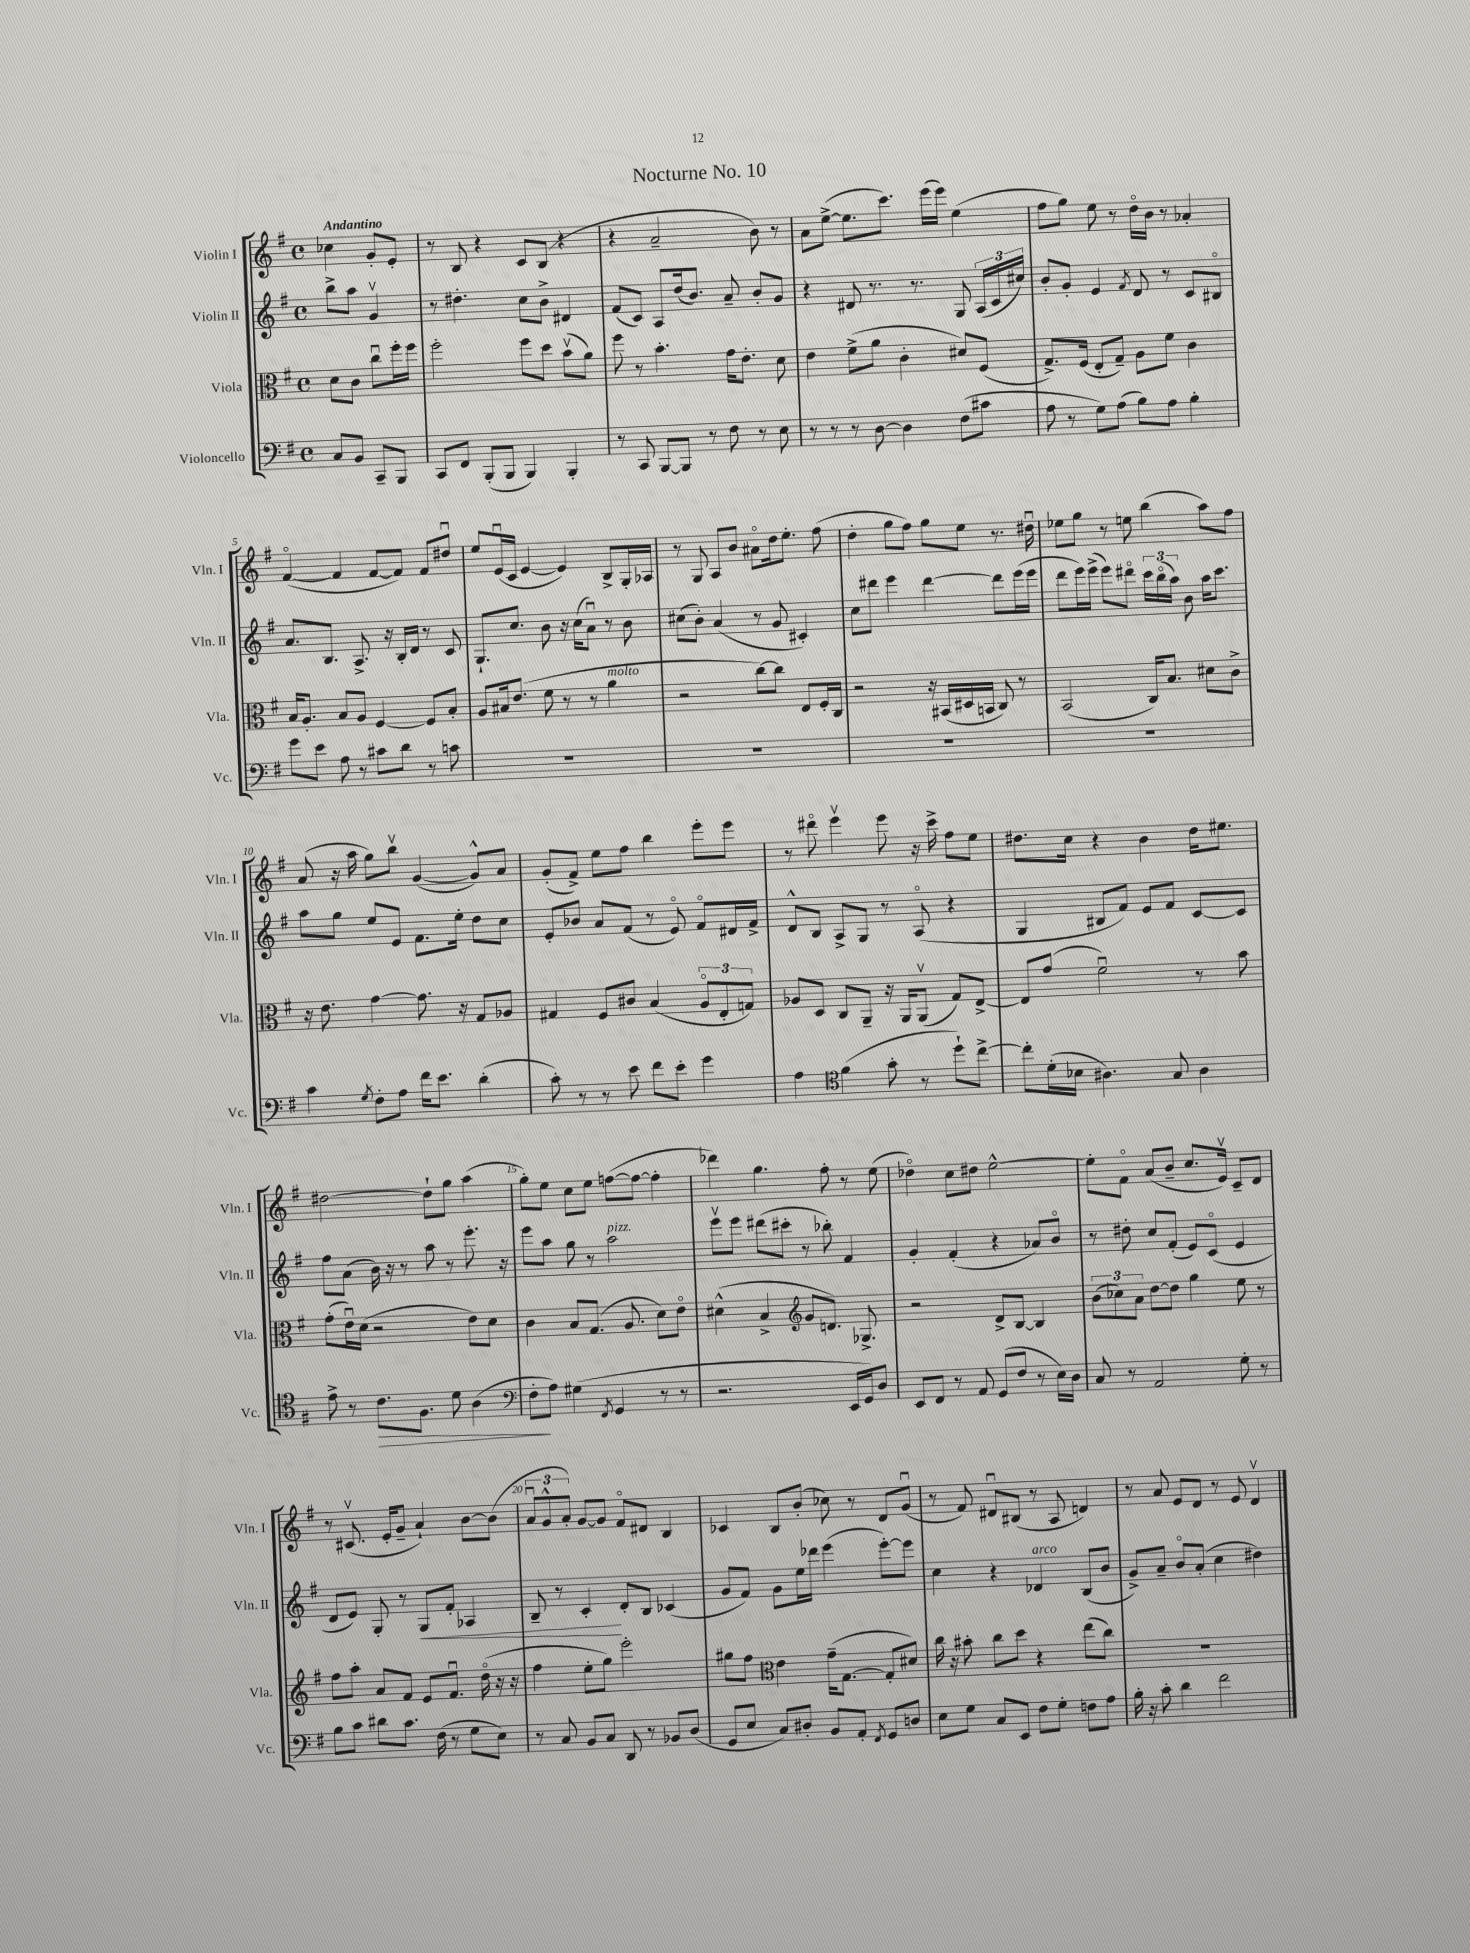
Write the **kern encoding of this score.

**kern	**kern	**kern	**kern
*staff4	*staff3	*staff2	*staff1
*clefF4	*clefC3	*clefG2	*clefG2
*k[f#]	*k[f#]	*k[f#]	*k[f#]
*M4/4	*M4/4	*M4/4	*M4/4
*met(c)	*met(c)	*met(c)	*met(c)
8C/L	8d\L	8bb^\L	4cc-\
8BB/J	8c\J	8aa\J	.
8CC~/L	8ccu\L	4gv/	8g'/L
8BBB/J	16ff#'\L	.	8e'/J
.	16ff#\JJ	.	.
=	=	=	=
8CC/L	2ff#'\	8r	8r
8FF#/J	.	4.dd#'\	8B/
(8BBB'/L	.	.	4r
8BBB/J	.	.	.
4BBB/)	8ff#\L	8cc\L	8c/L
.	8dd\J	8b^\J	(8B/J
4BBB'/	(8bv\L	4d#/	4r
.	8a\J)	.	.
=	=	=	=
8r	8ff#\	(8f#/L	4r
8CC/	8r	8c/J)	.
[8BBB/L	4.b'\	8A/L	2a~/
8BBB/]J	.	(16dd/k	.
.	.	8.b/J)	.
8r	.	.	.
8F#\	16g\LK	8a~/	.
.	8.e'\J	.	.
8r	.	8b'/L	8b\)
8E\	8d\	8g/J	8r
=	=	=	=
8r	4e\	4r	8a\L
8r	.	.	([8ee^\J
8r	(8f#^\L	8d#/	8.ee\]L
[8D\	8a\J	8.r	.
.	.	.	8.ccc\J)
4D\]	4c'\	.	.
.	.	8.r	.
.	.	.	(16eee\LL
.	.	.	16eee\JJ)
(8F#\L	8d#/L)	8G/	(4ee\
8c#\J	(8F#/J	(24A/LL	.
.	.	24c/	.
.	.	24cc#/JJ)	.
=	=	=	=
8A\	8.G^/L)	8b'/L	8ff#\L
8r	.	8g'/J	8gg\J)
.	(16F#/Jk	.	.
8G\L)	8E'/L	4e/	8ee\
(8A\J	8G~/J)	.	8r
.	.	8qf#/	.
8B\L)	8A\L	8d/	16ddo\LL
.	.	.	16b\JJ
8A\J	8f#\J	8r	8r
4B'\	4c\	8c/L	4a-'/
.	.	8B#o/J	.
=	=	=	=
8g\L	16B/LK	8.a/L	([4f#o/
.	8.A'/J	.	.
8e\J	.	.	.
.	.	8.B/J	.
8A\	8B/L	.	4f#/]
8r	8A/J	8.A^/	.
8c#\L	[4F#/	.	[8f#/L
.	.	16r	.
8d\J	.	16B'/LL	8f#/]J)
.	.	16d/JJ	.
8r	8F#/]L	8r	8f#/L
8c\	8B'/J	8c/	8dd#u/J
=	=	=	=
1r	8A/L	8.G`/L	8ee/L
.	16B#/k	.	(16eu/L
.	(8.e/J	8.cc/J	16c/JJ
.	.	.	[4e/
.	8f#\	8b\	.
.	8r	16r	4e/])
.	.	(16cc\LK	.
.	8r	8au\J)	.
.	4a\	8r	8B^/L
.	.	8b\	16G'/L
.	.	.	16A-/JJ
=	=	=	=
1r	2r	(8cc#\L	8r
.	.	8b'\J)	8G/
.	.	(4a/	8A/L
.	.	.	8b/J
.	[8cc\L)	8r	8a#o\L
.	8cc\]J	8g/	16dd\k
.	.	.	8.ee'\J
.	8E/L	4c#'/)	.
.	16F#'/L	.	(8ff#\
.	16C/JJ	.	.
=	=	=	=
1r	2r	8cc\L	4dd'\
.	.	8ddd#\J	.
.	.	4eee\	8gg\L
.	.	.	8ff#\J)
.	16r	[4ddd#\	8gg\L
.	(16BB#/LL	.	.
.	16D#/	.	8ee\J
.	16BB/JJ	.	.
.	8C/)	8ddd#\]L	8.r
.	8r	(16eee\L	.
.	.	16eee\JJ	16dd#u\
=	=	=	=
1r	(2BB/	8ddd\L	8ee-\L
.	.	16eee\L)	8gg\J
.	.	(16eee^\JJ	.
.	.	8eee\L)	8r
.	.	8ddd#o\J	8ee\
.	16C/LK)	24ccc\LL	(4bb\
.	.	(24bbo\	.
.	8.B/J	.	.
.	.	24aa\JJ)	.
.	.	8b\	.
.	8d#\L	16aa\LK	8aa\L)
.	.	8.ccc\J	.
.	8c^\J	.	8ff#\J
=	=	=	=
4c\	16r	8aa\L	(8a/
.	8.e\	.	.
.	.	8gg\J	16r
.	.	.	16aa\
8qG/	.	.	.
8F#'\L	[4g\	8ee/L	8gg\L)
8A\J	.	8e/J	8bbv\J
16f#\LK	8.g\]	8.f#\L	([4g/
8.e\J	.	.	.
.	16r	16ee'\Jk	.
(4d'\	8G/L	8dd\L	8g^^/]L)
.	8A-/J	8cc\J	8a/J
=	=	=	=
8c'\)	4G#/	8e'/L	(8g'/L
8r	.	8b-/J	8f#^/J)
8r	8F#/L	8a/L	8ee\L
8e\	8c#/J	(8f#/J	8ff#\J
8f#\L	(4B/	8r	4bb\
8e'\J	.	8eo/)	.
4g\	12Ao/L	8f#o/L	8eee'\L
.	12E'/	.	.
.	.	16d#/L	8eee\J
.	12G/J)	.	.
.	.	16f#^/JJ	.
=	=	=	=
4A\	8A-/L	8d^^/L	8r
.	8D/J	8B/J	8ddd#o\
*clefC4	*	*	*
(4f#\	8C/L	8A^/L	4eeev\
.	8AA~/J	8G/J	.
8g'\	16r	8r	8eee\
.	16AA/LK	.	.
8r	(8AAv/J	(8Ao/	16r
.	.	.	16ccc^\
8dd`\L)	8G/L)	4r	8ff#\L
[8cc^\J	[8E^/J	.	8ee\J
=	=	=	=
8cc'\]L	8E/]L	4G/	8.dd#\L
(16d'\L	(8g/J	.	.
16B-\JJ	.	.	16cc\Jk
4.A#\)	2f#u\)	8B#/L	4r
.	.	8f#/J)	.
.	.	8e/L	4b\
8G/	.	8f#/J	.
4A#\	8r	[8c/L	16dd#\LK
.	.	.	8.ee#\J
.	8b\	8c/]J	.
=	=	=	=
8e^\	(8g'\L	8ff#\L	[2dd#\
8r	16eu\L)	(8a\J	.
.	(16d\JJ	.	.
8.c\L	2r	16b\)	.
.	.	16r	.
.	.	8r	.
8.F#\J	.	.	.
.	.	8aa\	8dd#`\]L
8d\	.	8r	8gg\J
(4A\	8e\L)	8.eee'\	(4aa\
.	8d\J	.	.
.	.	16r	.
=	=	=	=
*clefF4	*	*	*
8F#'\L	4c\	8eee\L	8gg'\L)
8A\J)	.	8aa\J	8ee\J
(4G#\	8B/L	8gg\	8cc\L
.	(8.G/J	8r	8ee\J
8qFF#/	.	.	.
4GG/	.	2aa\	([8ff\L
.	8.A/	.	.
.	.	.	8ff\_J
8r	8d\L)	.	4ff'\]
8r	8eo\J	.	.
=	=	=	=
2.r	(4d#^^\	8eeev\L	4ddd-\)
.	.	8eee\J	.
.	4B^/	(8ddd#\L	4.gg\
.	.	8ccc#'\J	.
*	*clefG2	*	*
.	8g/L	8r	.
.	8.d/J)	8bb-'\)	8ff#'\
16EE/LL	.	4f#/	8r
16GG/J)	8.G-^/	.	.
8D/J	.	.	(8ee\
=	=	=	=
8EE/L	2r	4g'/	4dd-o\)
8FF#/J	.	.	.
8r	.	(4f#'/	8cc\L
8AA/	.	.	8dd#\J
(8GG/L	8d^/L	4r	[2ee^^\
8F#/J	[8B/J	.	.
8r	4B/]	8a-/L)	.
16E\LL)	.	8bo/J	.
16D\JJ	.	.	.
=	=	=	=
8C/	(12b\L	8r	8ee'\]L
.	12cc-\)	.	.
8r	.	8dd#'\	8f#o\J
.	12a\J	.	.
2AA/	[8dd\L	8cc/L	(8a/L
.	8dd\]J	(8f#'/J	8b~/J
.	4gg\	8e/L)	8.cc/L
.	.	(8co/J	.
.	.	.	16ev/Jk)
8G'\	8ee\	4e/	8c~/L
8r	8r	.	8d/J
=	=	=	=
8B\L	8ff#\L	8d/L	8r
8c\J	8aa'\J	8e/J)	(8.c#v/
8d#\L	8a/L	8G'/	.
.	.	.	16e'/LK
8.c\J	8f#/J	8r	8g~/J
.	8e/L	8G/L	4a`/)
(16F#\	.	.	.
8r	8.f#u/J	8f#'/J	.
8G\L	.	4A-/	[8b\L
.	(16ddo\	.	.
8E\J)	16r	.	(8b\]J
.	16r	.	.
=	=	=	=
8r	4ff#\	8B~/	12au/L
.	.	.	12g^^/
8C/	.	8r	.
.	.	.	12a'/J)
8BB/L	8ee'\L	4c'/	[8g/L
8C/J	8gg\J)	.	8g/]J
8DD/	2eee'\	8d'/L	8f#o/L
8r	.	8B/J	8d#/J
8BB-/L	.	(4c-/	4B/
(8D/J	.	.	.
=	=	=	=
8GG/L	8gg#\L	8g/L	4c-/
8E/J	8ff#\J	8f#/J)	.
*	*clefC3	*	*
8C/L)	4e\	8g\L	8B/L
8D#'/J	.	16ee\L	(8b'/J
.	.	16ddd-\JJ	.
8BB/L	(16g~\LK	(4eee\	8cc-\)
.	[8.G\J	.	.
8AA'/J	.	.	8r
8qFF#/	.	.	.
8GG/L	8G'/]L	[8eee'\L)	8d/L
8D/J	8d#/J)	8eee\]J	(8gu/J
=	=	=	=
8E\L	16cc\	4cc\	8r
.	16r	.	.
8G\J	8b#'\	.	8f#/)
8C/L	8cc\L	4r	8d#u/L
8EE/J	8dd\J	.	(8B#/J
8F#\L	4r	4d-/	8r
8G'\J	.	.	8A/
8F\L	(8ee\L	(8B/L	4d/)
8A\J	8cc\J)	8b/J	.
=	=	=	=
16B'\	1r	8g^/L)	8r
16r	.	.	.
8c'\	.	8a~/J	8a/
4d\	.	8bo/L	8e/L
.	.	(8a'/J	8d/J
2f#\	.	4cc\	8r
.	.	.	8e/
.	.	4dd#\)	4dv/
==	==	==	==
*-	*-	*-	*-
